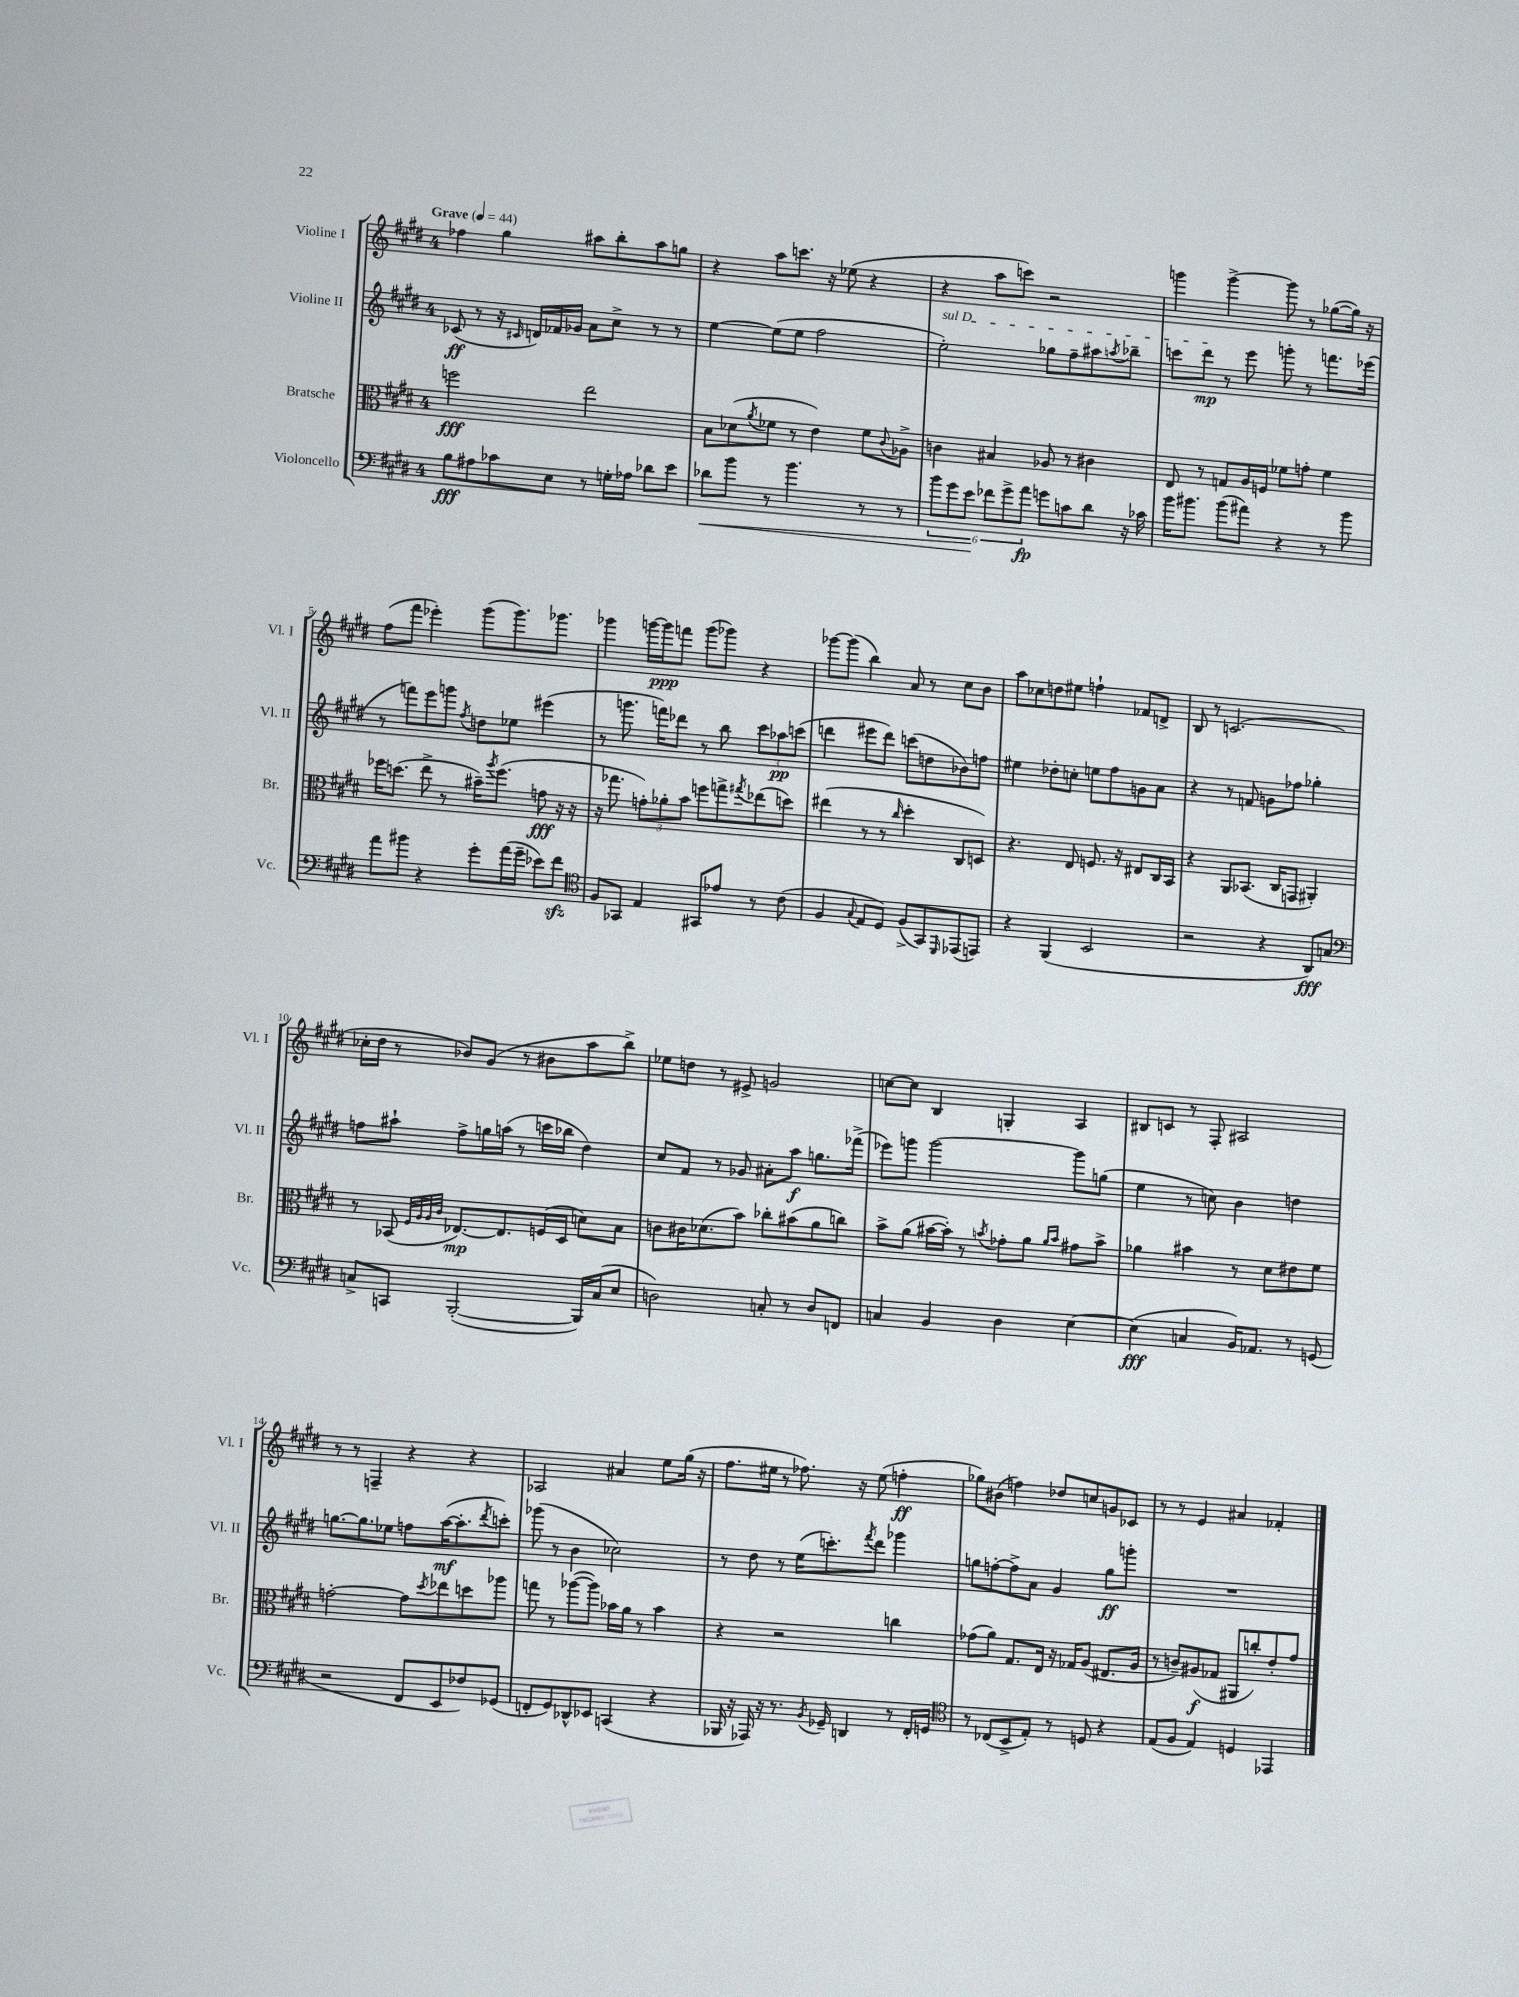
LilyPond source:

<<
\new StaffGroup <<
\new Staff = "s0" \with { instrumentName = "Violine I" shortInstrumentName = "Vl. I" } {
    \clef treble \key e \major \once \override Staff.TimeSignature.style = #'single-digit \time 4/4 \tempo "Grave" 4 = 44
    fes''4 gis''4 ais''8 b''8-. ais''8 g''8 |
    r4 a''8 c'''8. r16 ees''8( r4 |
    r4 a''8 c'''8) r2 |
    g'''4 g'''4~-> g'''8 r8 ges''8~( ges''16) r16 |
    fis''8( fis'''8 ees'''4-.) gis'''8( gis'''8.) ges'''8. |
    ges'''4 g'''16~ g'''16\ppp f'''8 g'''8( ges'''8) r4 |
    ges'''8~ ges'''8( b''4) a'8 r8 cis''8 b'8 |
    a''8 ces''8 d''8 eis''8 f''4-! fes'8 d'8-> |
    b8 r8 c'2.( |
    ces''16-. dis''16 r8 bes'8) gis'8( r8 bis'8 a''8 b''8->) |
    ees''8 d''8 r8 eis'8-> g'2 |
    c''8~ c''8 b4 g4-. a4 |
    bis8 c'8 r8 fis8-. ais2 |
    r8 r8 f4-- r4 r4 |
    aes2 ais'4 e''8 gis''16( r16 |
    fis''8. eis''16 r8 fes''8.) r16 eis''8( f''4-.\ff |
    ges''8) bis'8( f''4) des''8 c''8 g'8 ces'8 |
    r8 r8 e'4 ais'4 fes'4-. \bar "|." |
}
\new Staff = "s1" \with { instrumentName = "Violine II" shortInstrumentName = "Vl. II" } {
    \clef treble \key e \major \once \override Staff.TimeSignature.style = #'single-digit \time 4/4
    ces'8\ff( r8 r16 \grace { cis'16 } d'16) fes'16 ges'16 a'8 cis''8-> r8 r8 |
    e''4~ e''8( e''8 fis''2 |
    \once \override TextSpanner.bound-details.left.text = \markup { \italic "sul D" } e''2-.\startTextSpan) ges''8 fis''8-- ais''8 \acciaccatura { a''8 } bes''8-- |
    c'''8 dis'''8\mp\stopTextSpan r8 e'''8 g'''8-. r8 f'''8. ees'''16( |
    r8 f'''8) e'''8 g'''8 \acciaccatura { fis''8 } d''8 ees''8 eis'''4( |
    r8 g'''8. f'''16) des'''8 r8 b''8 \tuplet 3/2 { cis'''8 aes''8\pp c'''8( } |
    d'''4 eis'''8 d'''8) c'''8( d''8 bes'8) f''8 |
    eis''4 des''8-. c''8-. e''8 fis''8 g'8 a'8 |
    r4 r8 f'8 g'8 fes''8 ges''4-. |
    f''8 ais''8-! f''8-> g''16 a''16( r8 c'''16 bes''16 dis''4) |
    cis''8 fis'8 r8 ges'8 ais'8-. a''8\f g''8. fes'''16->( |
    ees'''8) g'''8 g'''2~ g'''8 g''8( |
    e''4 r8 c''8) b'4 d''4 |
    g''8.~ g''8. ees''8 f''8 a''16~\mf( a''8.-. \acciaccatura { dis'''8 } c'''8-.) |
    ges'''8( r8 b'4 ces''2) |
    r8 dis''8 r8 e''16( c'''8.-.) \acciaccatura { fis'''8 } dis'''8 ges'''4 |
    g''8 f''8~-. f''8-> a'8 gis'4 g''8\ff g'''8-. |
    R1 \bar "|." |
}
\new Staff = "s2" \with { instrumentName = "Bratsche" shortInstrumentName = "Br." } {
    \clef alto \key e \major \once \override Staff.TimeSignature.style = #'single-digit \time 4/4
    f''2\fff e''2 |
    b8 des'8( \acciaccatura { a'8 } fes'8 r8 e'4) fes'8 \appoggiatura { cis'8 } aes8-> |
    c'4 bis4 aes8 r8 cis'4 |
    e8 r8 g8 a16 f16 fes'8 g'8-. fes'4 |
    fes''16 d''8.( e''8-> r8 bis'16--) \acciaccatura { a''8 } fes''8.( g'8\fff r16 r16 |
    r16 ges''8. \tuplet 3/2 { g'8-.) aes'8-. b'8 } f''8 g''8-> \acciaccatura { gis''8 } ees''8( d''8) |
    eis''4( r8 r8 \grace { cis''16 } dis''4-. cis8 d8) |
    r4. e8 f8. r16 eis8 cis16 b,16 |
    r4 a,8 bes,8.( cis16 g,8 ais,4-.) |
    r8 bes,8( \grace { fis32 a32 a32 cis'32 } ees8.~\mp) ees8. f16( dis16 d'8) b8 |
    c'8 cis'16 des'8.( b'8) ces''8-. bis'8( a'8 c''8) |
    b'8-> a'8( bis'16~ bis'16-.) r8 \acciaccatura { b'8 } ges'8-. a'8 \grace { a'16 b'16 } gis'8 b'8-> |
    aes'4 bis'4 r8 dis'8 eis'8 fis'8 |
    g'2~-. g'8 \acciaccatura { dis''8 } ees''8 d''8 aes''8 |
    g''8 r8 aes''8~( aes''8) bes'16 a'16 r8 bes'4 |
    r4 r2 c''4 |
    ges'8( a'8) gis8. e16 r16 ges16 a8( eis8. a16 |
    r8 c'8--) ais8\f( ges8 ais,8 c''8-.) e'8-. gis'8 \bar "|." |
}
\new Staff = "s3" \with { instrumentName = "Violoncello" shortInstrumentName = "Vc." } {
    \clef bass \key e \major \once \override Staff.TimeSignature.style = #'single-digit \time 4/4
    b8\fff ais8 ces'8 e8 r8 g16-. aes16 des'8 e'8 |
    des'8\< b'8 r8 b'4. r8 r8 |
    \tuplet 6/4 { b'8 gis'8 e'8\! fes'8 gis'8-> a'8\fp } g'8 c'8 dis'8 r16 ces'16 |
    b'16 bis'8. bis'8( ais'8) r4 r8 bis'8 |
    a'8 bis'8 r4 gis'8-. a'16( gis'16-- ees'8) fis'8\sfz |
    \clef tenor fis8 ges,8 e4 gis,8 ees'8 r8 cis'8( |
    fis4 \appoggiatura { gis8 } e8 dis8) fis8->( gis,8) \grace { dis,16 } ees,8( e,8) |
    r4 fis,4( b,2 |
    r2 r4 a,8\fff) g8 |
    \clef bass c8-> c,8 b,,2~-.( b,,16) c16( e8 |
    d2) c8-. r8 d8 f,8 |
    c4 b,4 dis4 e4~ |
    e4\fff( c4 b,16) aes,8. r8 g,8( |
    r2 fis,8 e,8 fes8) ges,8( |
    f,8-. gis,8) des,8-^ ees,8 c,4( r4 |
    bes,,16 r16 aes,,16) r16 r8. \acciaccatura { b,8 } ges,16-- d,4 r8 fis,16-. g,16 |
    \clef tenor r8 ces8( b,8-> e8-.) r8 d8 r4 |
    e8( fis8 e4) d4 ees,4 \bar "|." |
}
>>
>>
